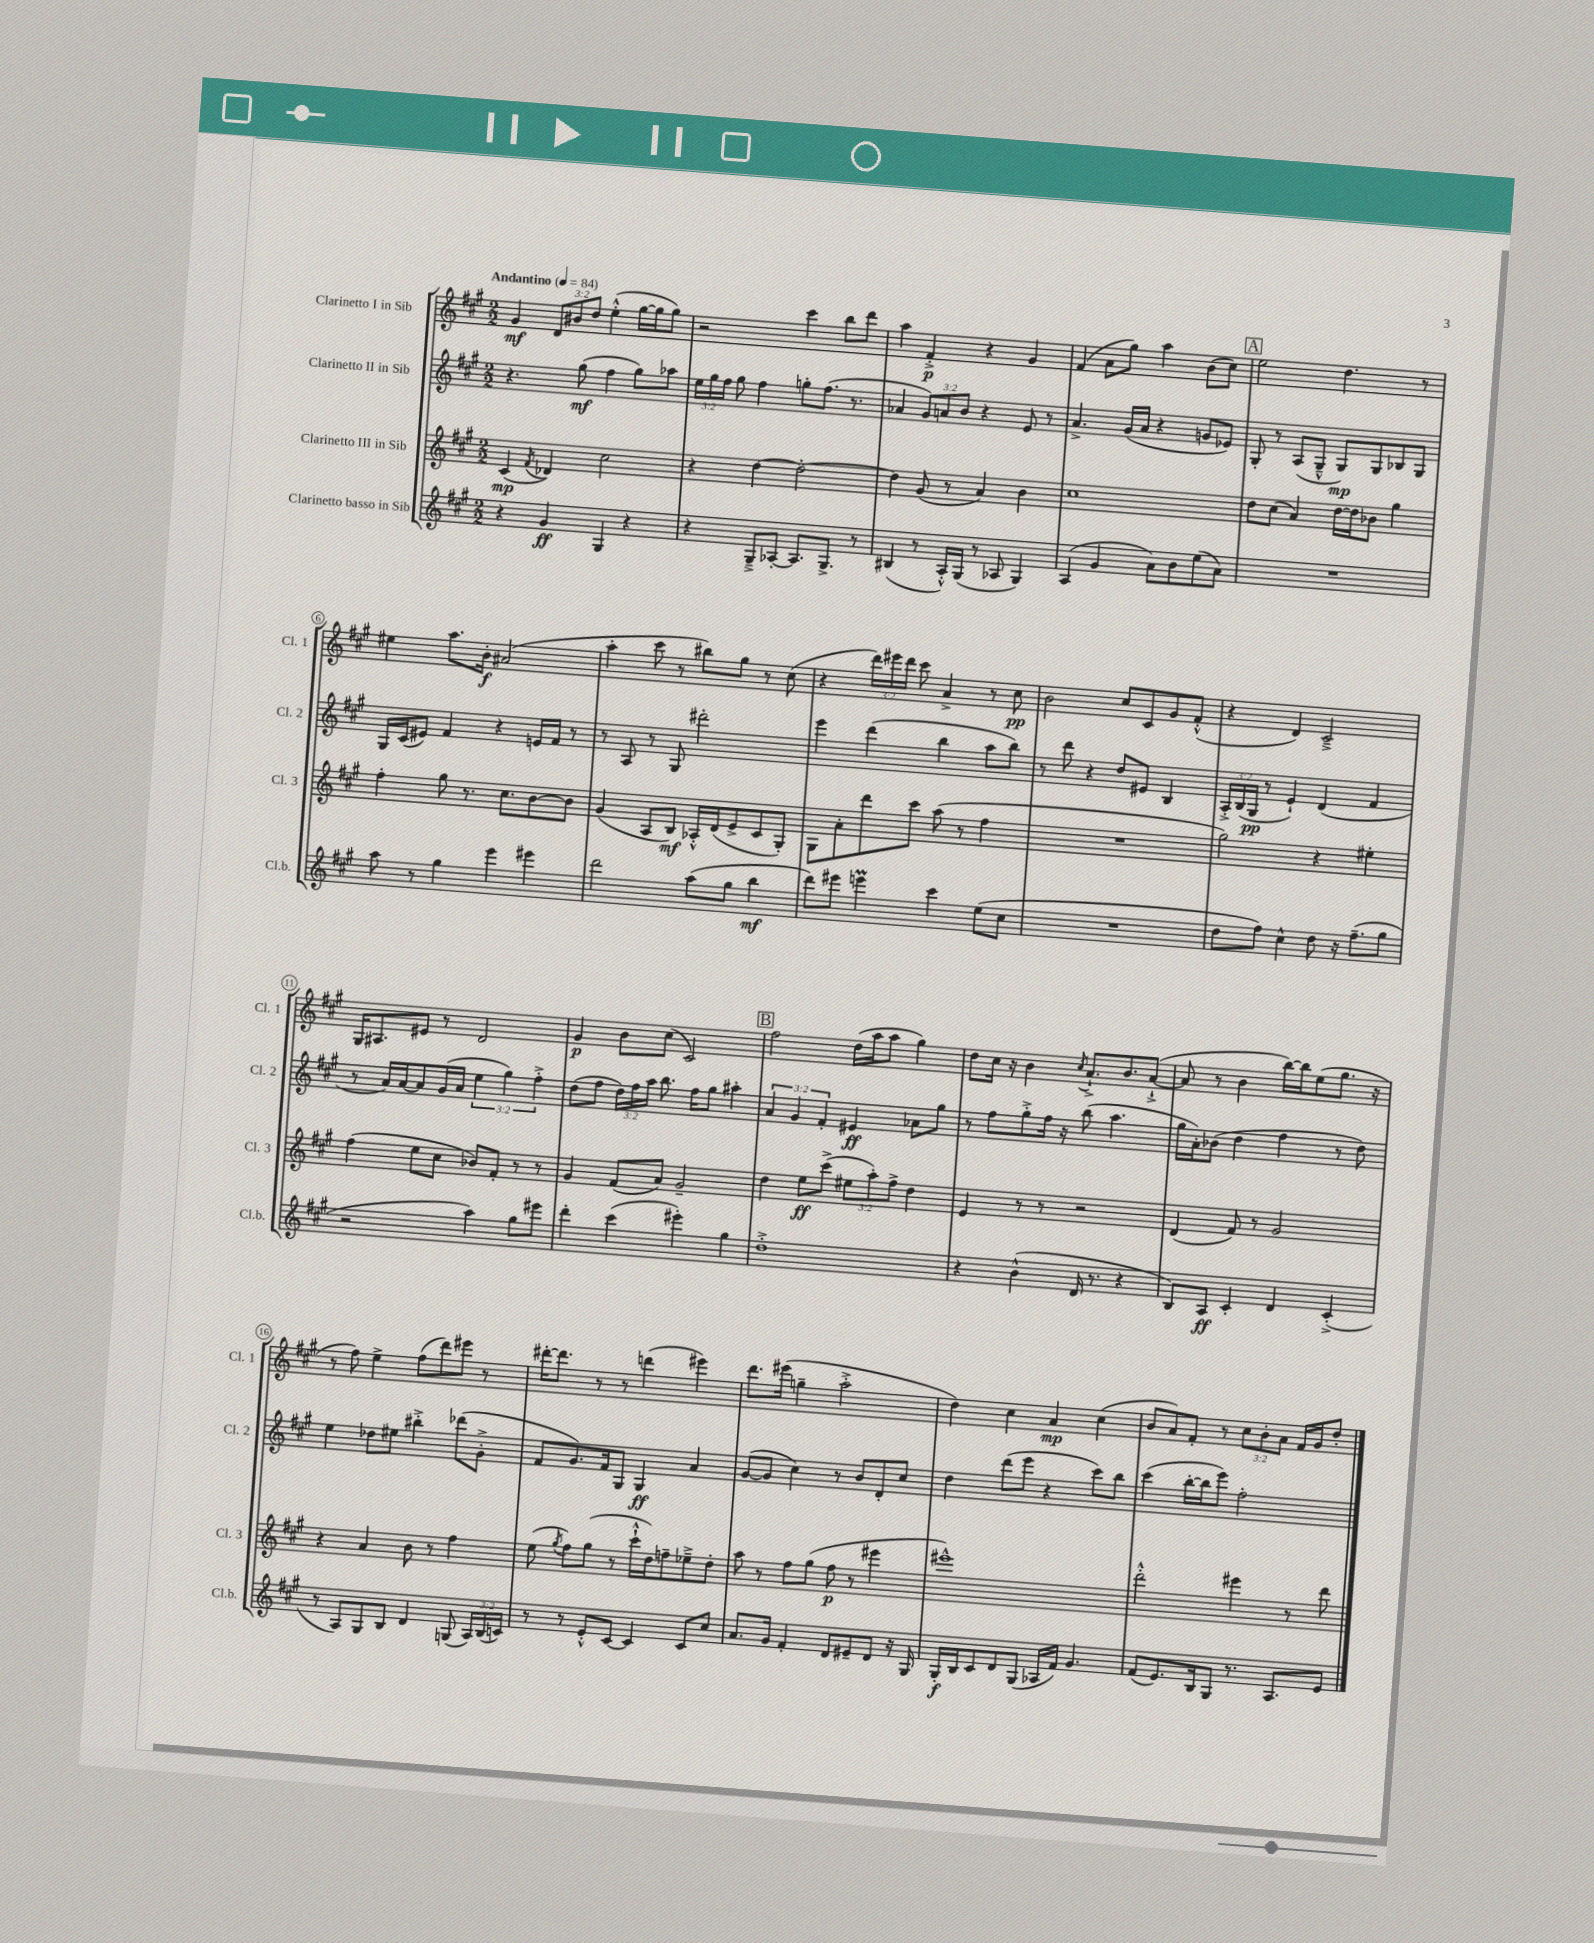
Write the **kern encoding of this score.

**kern	**kern	**kern	**kern
*staff4	*staff3	*staff2	*staff1
*clefG2	*clefG2	*clefG2	*clefG2
*k[f#c#g#]	*k[f#c#g#]	*k[f#c#g#]	*k[f#c#g#]
*M2/2	*M2/2	*M2/2	*M2/2
*MM84	*MM84	*MM84	*MM84
4r	(4c#	4.r	4g#
.	8qf#	.	.
4g#	4d-)	.	12d
.	.	.	12b#
.	.	(8gg#	.
.	.	.	12dd
4G#	2cc#	4ff#	(4ee'^^
4r	.	8gg#)	[16gg#
.	.	.	16gg#]
.	.	8aa-	8gg#)
=	=	=	=
4r	4r	24ee	2r
.	.	24gg#	.
.	.	24ff#	.
.	.	8gg#	.
8G#~^	[4dd	4ff#	.
[8A-'	.	.	.
8.A-]	2dd'_	8gg'	4ccc#
.	.	(8.ff#	.
8.G#^	.	.	.
.	.	.	8bb
.	.	8.r	.
8r	.	.	8ddd
=	=	=	=
(4B#	4dd]	4a-	4aa
8r	(8g#	12g#)	4f#'^
.	.	12a	.
16A'^^)	8r	.	.
.	.	12b	.
(16G#	.	.	.
8r	4a)	4r	4r
8A-	.	.	.
4G#)	4b	8e	4g#
.	.	8r	.
=	=	=	=
(4A	1cc#	4.a^	(4f#
4g#	.	.	8a
.	.	(16g#	8gg#)
.	.	16a	.
8a)	.	4r	4aa
8b	.	.	.
(8ee	.	8g	(8b
8a)	.	8e-)	8cc#)
=	=	=	=
1r	8dd	8G#'	2ee
.	(8cc#	8r	.
.	4a)	(8A	.
.	.	8G#~^^	.
.	[16dd	8G#)	4.dd
.	16dd]	.	.
.	8b-	8G#	.
.	4gg#	8B-	.
.	.	8G#	8r
=	=	=	=
8aa	4ff#'	16G#	4ee#
.	.	(16c#	.
8r	.	8e#)	.
4gg#	8gg#	4f#	8.aa
.	8.r	.	.
.	.	.	16b'
4eee	.	4r	(2a#
.	8.cc#	.	.
4eee#	[8b	16e	.
.	.	16f#	.
.	8b]	8r	.
=	=	=	=
2ddd	(4g#	8r	4aa'
.	.	8A	.
.	8A	8r	8ccc#
.	8B)	8G#	8r
(8aa	16A-'^^	2ddd#'	8bb#)
.	(16d	.	.
8gg#	8e^	.	8gg#
4bb	8c#	.	8r
.	8G#')	.	(8cc#
=	=	=	=
8ddd)	8G#	4eee	4r
8eee#	8a'	.	.
4eee	8ddd	(4ddd	24ddd)
.	.	.	24eee#
.	.	.	24ddd
.	8ccc#	.	8ccc#
4ccc#	(8aa	4bb	4a^
.	8r	.	.
(8ee	4ff#	8aa	8r
8cc#	.	8bb)	8cc#
=	=	=	=
1r	1r	8r	2b
.	.	8ddd	.
.	.	4r	.
.	.	8dd	8cc#
.	.	8e#	8c#
.	.	4B	8g#
.	.	.	(8f#'^^
=	=	=	=
8dd	2gg#)	24A'^	4r
.	.	(24B	.
.	.	24G#	.
8ff#)	.	8r	.
4cc#^^	.	4e`)	4d)
8dd	4r	(4d	2c#~^
16r	.	.	.
(8.ff#~	.	.	.
.	4ee#'	4f#	.
8gg#	.	.	.
=	=	=	=
2r	(4ff#	8r	16G#
.	.	.	8.A#
.	.	16a)	.
.	.	[16a	.
.	8ee	8a]	8e#
.	8cc#	(16g#	8r
.	.	16a	.
4aa)	8b-)	6ee	2d
.	8f#'	.	.
.	.	6gg#)	.
8gg#	8r	.	.
.	.	6ff#'^	.
8eee#	8r	.	.
=	=	=	=
4ddd'	4g#	(8dd	4g#
.	.	8ff#	.
(4ccc#	(8f#	24dd)	8b
.	.	24ff#	.
.	.	24aa	.
.	8a)	8.bb	(8cc#
4eee#')	2g#~	.	2c#)
.	.	16ff#	.
.	.	8gg#	.
4gg#	.	4aa#'	.
=	=	=	=
1dd'^	4dd	6a	2ff#
.	.	6g#	.
.	8ee	.	.
.	.	6f#'	.
.	(8ccc#^	.	.
.	12ee#	4e#	(16dd
.	.	.	16aa
.	12aa')	.	.
.	.	.	8aa
.	12ff#^	.	.
.	4dd	8a-	4gg#)
.	.	8gg#	.
=	=	=	=
4r	4e	8r	8dd
.	.	8ff#	16cc#
.	.	.	16r
(4b^^	8r	8gg#'^	4b
.	8r	16ff#	.
.	.	16r	.
.	.	.	8qcc#
16d	2r	(8bb	8.a`^
8.r	.	.	.
.	.	4.aa	.
.	.	.	8.b
4r	.	.	.
.	.	.	([8a`^
=	=	=	=
8B)	(4d	16gg#	8a]
.	.	16a')	.
8A	.	(8b-	8r
4c#'	8f#)	4dd	4b
.	8r	.	.
4d	2g#	4ff#	[16bb)
.	.	.	16bb]
.	.	.	(8ee
(4c#'^	.	8r	8.gg#
.	.	8dd)	.
.	.	.	16r
=	=	=	=
8r	4r	4ee	8r
8A)	.	.	8ff#)
8G#	4a	8dd-	4ee^
8B	.	8ee#	.
4d	8b	4bb#'^	(8ff#
.	8r	.	8ddd)
(8G	4ff#	(8ddd-	8eee#
24A)	.	8g#'^	8r
(24B	.	.	.
24c)	.	.	.
=	=	=	=
8r	(8ee	8f#	[16ddd#'
.	.	.	8.ddd#]
.	8qgg#	.	.
8r	8ff#)	8.g#)	.
8e'^^	(8gg#	.	8r
.	.	16f#	.
[8c#	8r	8G#	8r
4c#]	16ccc#`^^	4G#	(4ddd
.	16dd)	.	.
.	8ff~	.	.
8c#	8ee-~^	4a	4eee#)
8cc#	8dd'	.	.
=	=	=	=
8.a	8aa	([8g#	8.ddd
.	8r	8g#]	.
16g#	.	.	(16eee#
4f#'	8ff#	4cc#)	4gg~
.	(8gg#	.	.
8d	8ff#	8r	2aa'^
8e#~	8r	8b	.
8d	4eee#	8d'	.
16r	.	8cc#	.
16G#	.	.	.
=	=	=	=
16G#'	1eee#^^)	4dd	4dd)
16B	.	.	.
8c#	.	.	.
8d	.	(8ddd	4cc#
(8G#	.	8eee	.
16A-	.	4r	4a
16f#)	.	.	.
4.g#	.	.	.
.	.	8ccc#)	(4cc#
.	.	8bb	.
=	=	=	=
(8f#	2ddd'^^	(4ccc#	8b
8.e)	.	.	8a)
.	.	[16bb'	8f#'
16B	.	16bb]	.
8G#	.	8eee)	8r
8.r	4eee#	2ff#'	12cc#
.	.	.	12b'
.	.	.	12a
8.A	.	.	.
.	8r	.	16f#
.	.	.	16g#
8e	8ddd	.	8dd'
==	==	==	==
*-	*-	*-	*-
